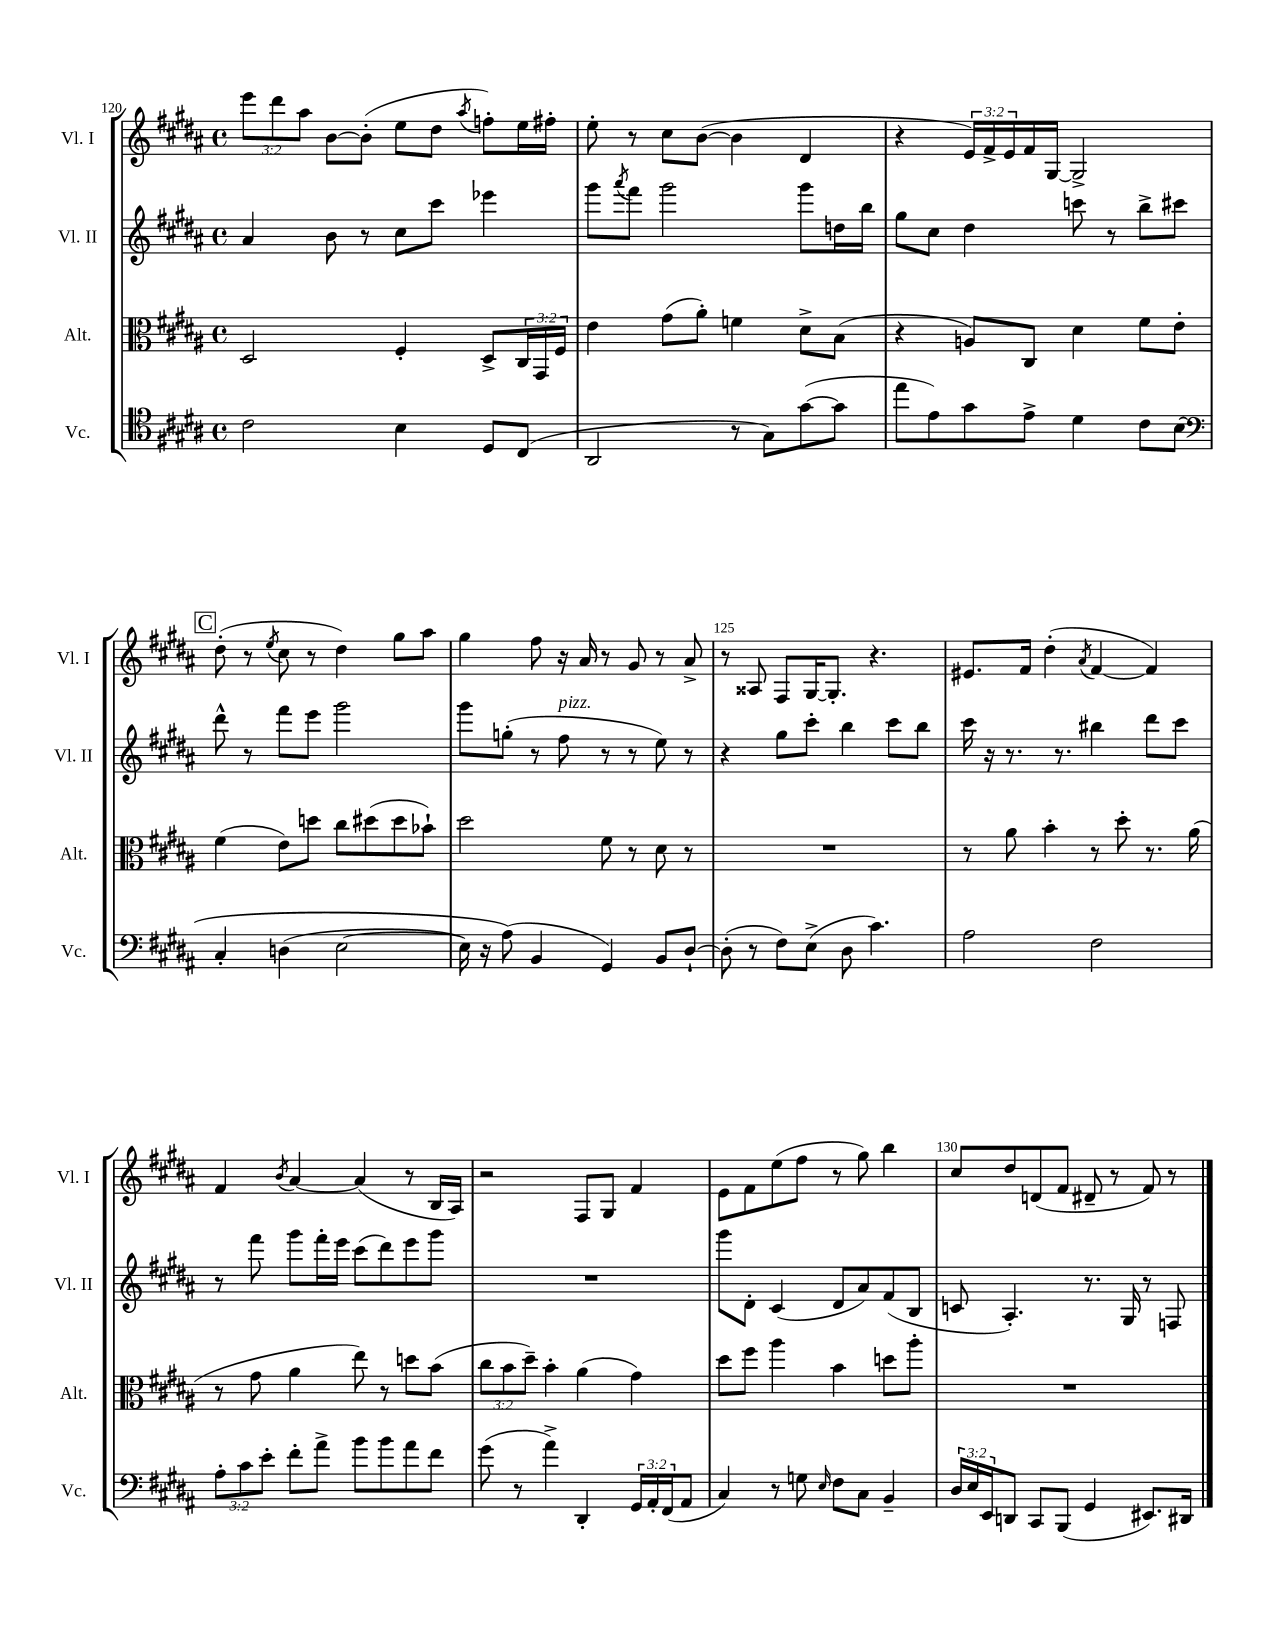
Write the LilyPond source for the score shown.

<<
\new StaffGroup <<
\new Staff = "s0" \with { instrumentName = "Vl. I" shortInstrumentName = "Vl. I" } {
    \clef treble \key b \major \defaultTimeSignature \time 4/4 \override Staff.TupletNumber.text = #tuplet-number::calc-fraction-text
    \tuplet 3/2 { e'''8 dis'''8 ais''8 } b'8~ b'8-.( e''8 dis''8 \acciaccatura { ais''8 } f''8-.) e''16 fis''16-. |
    e''8-. r8 cis''8 b'8~( b'4 dis'4 |
    r4 \tuplet 3/2 { e'16) fis'16-> e'16 } fis'16 gis16~ gis2-> |
    \mark \markup { \box "C" } dis''8-.( r8 \acciaccatura { e''8 } cis''8 r8 dis''4) gis''8 ais''8 |
    gis''4 fis''8 r16 ais'16 r8 gis'8 r8 ais'8-> |
    r8 aisis8 fis8 gis16~ gis8.-. r4. |
    eis'8. fis'16 dis''4-.( \acciaccatura { ais'8 } fis'4~ fis'4) |
    fis'4 \acciaccatura { b'8 } ais'4~ ais'4( r8 b16 ais16) |
    r2 fis8 gis8 fis'4 |
    e'8 fis'8 e''8( fis''8 r8 gis''8) b''4 |
    cis''8 dis''8 d'8( fis'8 dis'8-- r8 fis'8) r8 \bar "|." |
}
\new Staff = "s1" \with { instrumentName = "Vl. II" shortInstrumentName = "Vl. II" } {
    \clef treble \key b \major \defaultTimeSignature \time 4/4
    ais'4 b'8 r8 cis''8 cis'''8 ees'''4 |
    gis'''8 \acciaccatura { ais'''8 } fis'''8 gis'''2 gis'''8 d''16 b''16 |
    gis''8 cis''8 dis''4 c'''8 r8 b''8-> cis'''8 |
    \mark \markup { \box "C" } dis'''8-^ r8 fis'''8 e'''8 gis'''2 |
    gis'''8 g''8-.( r8 fis''8^\markup { \italic "pizz." } r8 r8 e''8) r8 |
    r4 gis''8 cis'''8-. b''4 cis'''8 b''8 |
    cis'''16 r16 r8. r8. bis''4 dis'''8 cis'''8 |
    r8 fis'''8 gis'''8 fis'''16-. e'''16 cis'''8( dis'''8) e'''8 gis'''8 |
    R1 |
    gis'''8 dis'8-. cis'4( dis'8 ais'8) fis'8( b8 |
    c'8 ais4.-.) r8. gis16 r8 f8 \bar "|." |
}
\new Staff = "s2" \with { instrumentName = "Alt." shortInstrumentName = "Alt." } {
    \clef alto \key b \major \defaultTimeSignature \time 4/4 \override Staff.TupletNumber.text = #tuplet-number::calc-fraction-text
    dis2 fis4-. dis8-> \tuplet 3/2 { cis16 gis,16 fis16 } |
    e'4 gis'8( ais'8-.) f'4 dis'8-> b8( |
    r4 a8) cis8 dis'4 fis'8 e'8-. |
    \mark \markup { \box "C" } fis'4( e'8) d''8 cis''8 dis''8( dis''8 bes'8-!) |
    dis''2 fis'8 r8 dis'8 r8 |
    R1 |
    r8 ais'8 b'4-. r8 dis''8-. r8. ais'16( |
    r8 gis'8 ais'4 e''8) r8 d''8 b'8( |
    \tuplet 3/2 { cis''8 b'8 dis''8--) } b'4-. ais'4( gis'4) |
    dis''8 fis''8 ais''4 b'4 d''8 ais''8-. |
    R1 \bar "|." |
}
\new Staff = "s3" \with { instrumentName = "Vc." shortInstrumentName = "Vc." } {
    \clef tenor \key b \major \defaultTimeSignature \time 4/4 \override Staff.TupletNumber.text = #tuplet-number::calc-fraction-text
    cis'2 b4 dis8 cis8( |
    ais,2 r8 gis8) gis'8~( gis'8 |
    e''8 e'8) gis'8 e'8-> dis'4 cis'8 b8\( |
    \mark \markup { \box "C" } \clef bass cis4-. d4( e2~ |
    e16) r16 ais8(\) b,4 gis,4) b,8 dis8~-! |
    dis8-.( r8 fis8) e8->( dis8 cis'4.) |
    ais2 fis2 |
    \tuplet 3/2 { ais8-. cis'8 e'8-. } fis'8-. ais'8-> b'8 b'8 ais'8 fis'8 |
    gis'8( r8 ais'4->) dis,4-. \tuplet 3/2 { gis,16 ais,16-. fis,16( } ais,8 |
    cis4) r8 g8 \grace { e16 } fis8 cis8 b,4-- |
    \tuplet 3/2 { dis16 e16 e,16 } d,8 cis,8 b,,8( gis,4 eis,8.) dis,16 \bar "|." |
}
>>
>>
\layout { \context { \Score currentBarNumber = #120 \override BarNumber.break-visibility = ##(#f #t #t) barNumberVisibility = #(every-nth-bar-number-visible 5) } }
